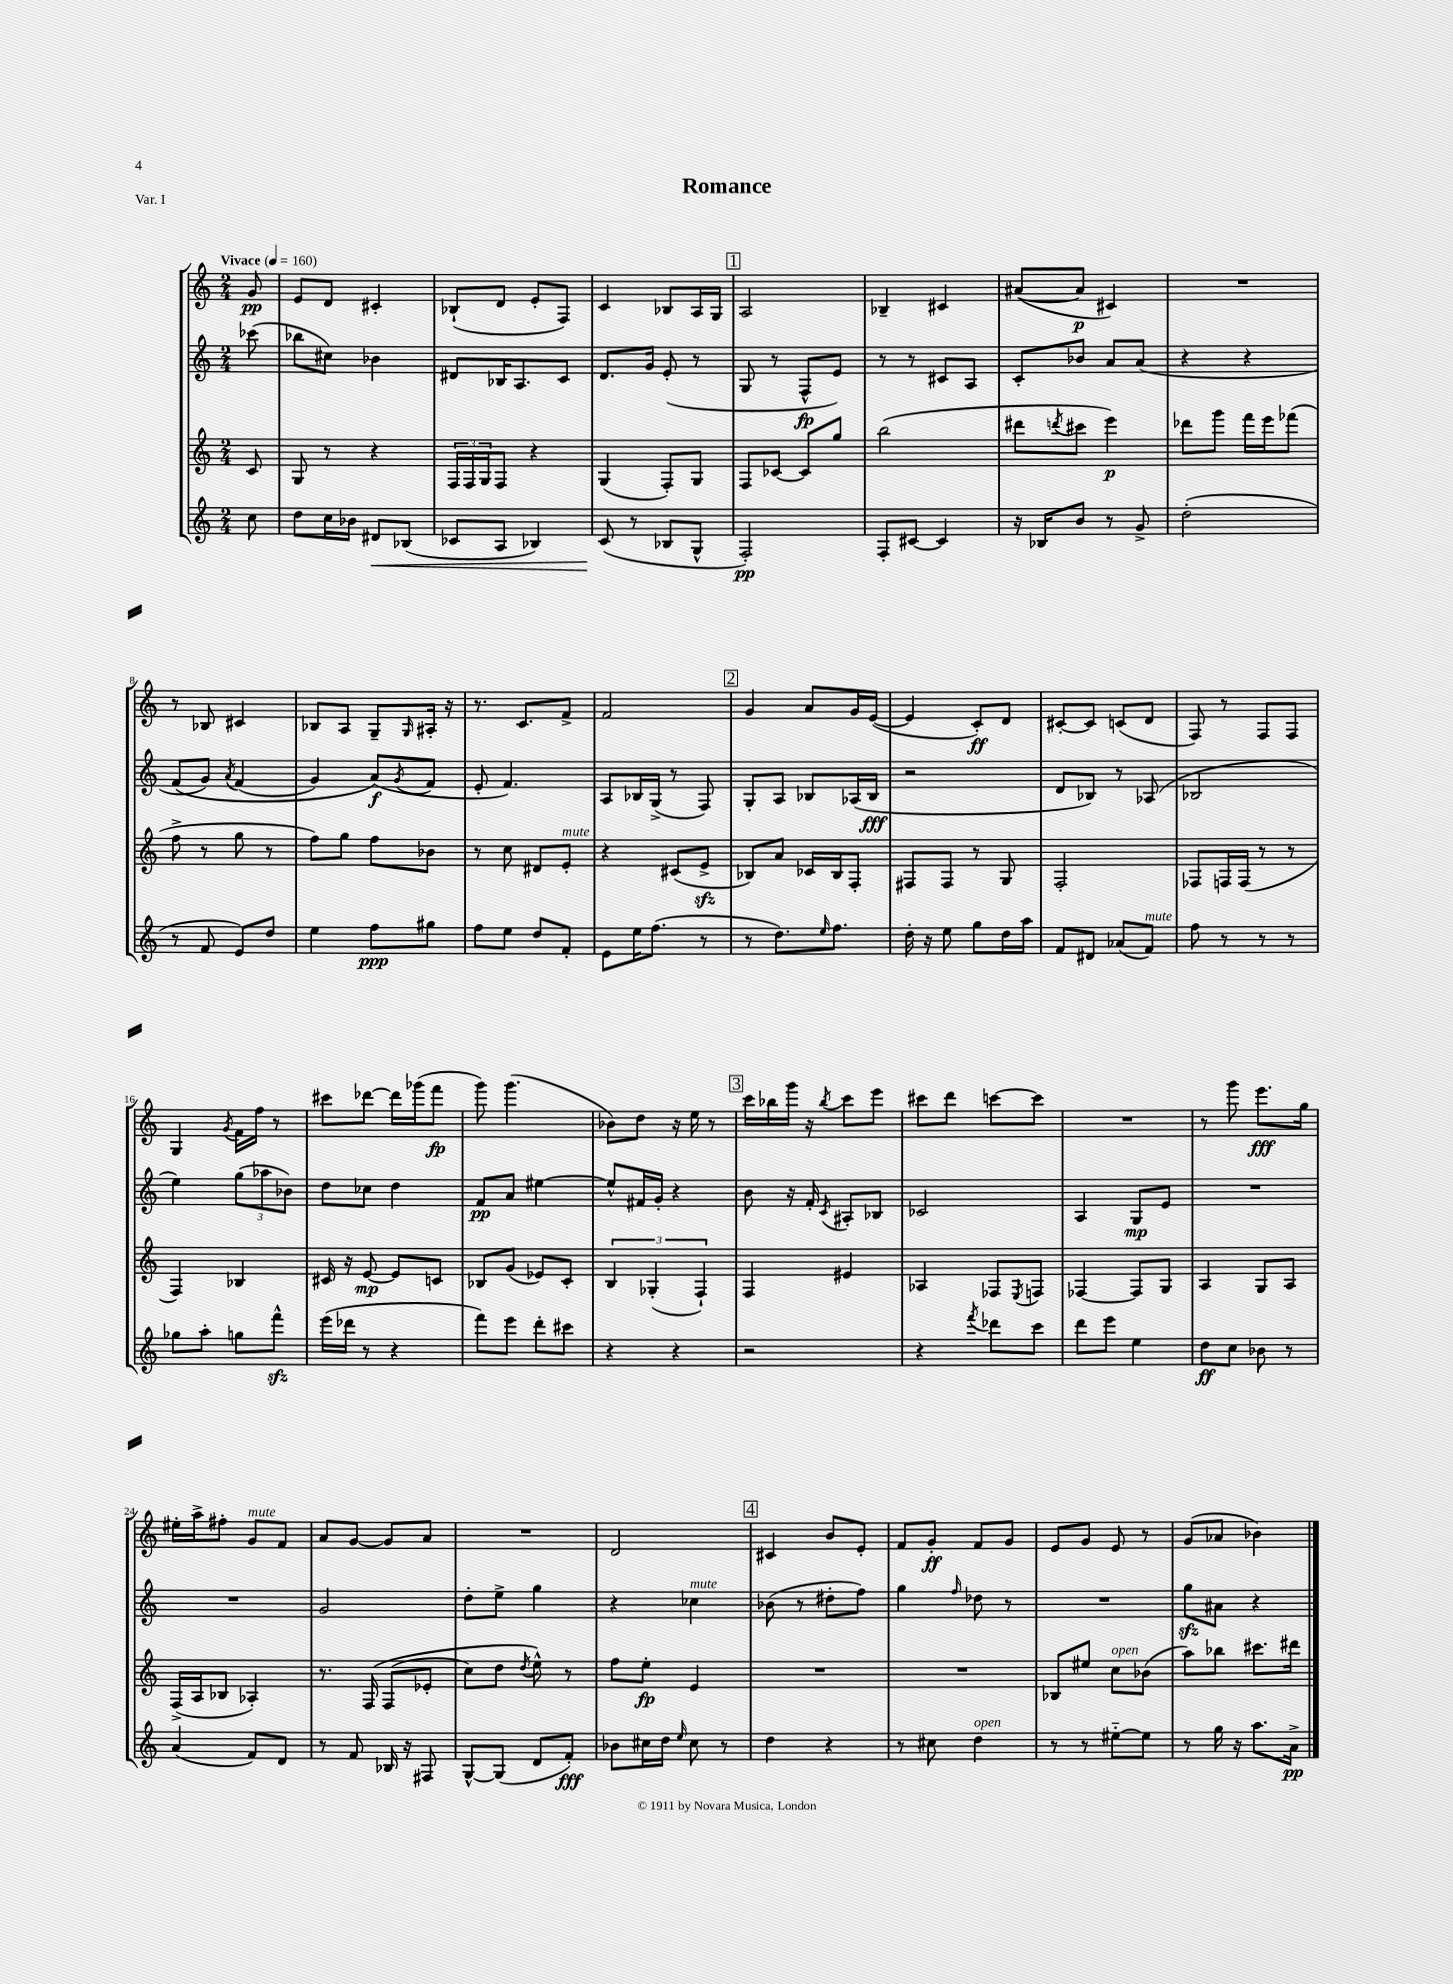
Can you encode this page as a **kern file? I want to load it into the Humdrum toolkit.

**kern	**kern	**kern	**kern
*staff4	*staff3	*staff2	*staff1
*clefG2	*clefG2	*clefG2	*clefG2
*k[]	*k[]	*k[]	*k[]
*M2/4	*M2/4	*M2/4	*M2/4
*MM160	*MM160	*MM160	*MM160
8cc	8c	(8ccc-	8g
=	=	=	=
8dd	8G	8bb-	8e
16cc	8r	8cc#)	8d
16b-	.	.	.
8d#	4r	4b-	4c#'
(8B-	.	.	.
=	=	=	=
8c-	24F	8d#	(8B-`
.	24F	.	.
.	24G	.	.
8A	8F	16B-	8d
.	.	8.A	.
4B-)	4r	.	8e'
.	.	8c	8F)
=	=	=	=
(8c	(4G	8.d	4c
8r	.	.	.
.	.	16g	.
8B-	8F')	(8e'	8B-
8G^^	8G	8r	16A
.	.	.	16G
=	=	=	=
2F')	8F	8G	2A
.	[8c-	8r	.
.	8c-]	8F^^	.
.	8gg	8e)	.
=	=	=	=
8F'	(2bb	8r	4B-~
[8c#	.	8r	.
4c#]	.	8c#	4c#
.	.	8A	.
=	=	=	=
16r	8ddd#	8c'	([8a#
16B-	.	.	.
.	8qddd	.	.
8b	8ccc#	8b-	8a#]
8r	4eee)	8a	4c#)
8g^	.	(8a	.
=	=	=	=
(2dd'	8ddd-	4r	2r
.	8ggg	.	.
.	16fff	4r	.
.	16eee	.	.
.	(8fff-	.	.
=	=	=	=
8r	8ff^	&(8f	8r
8f	8r	8g)	8B-
.	.	8qa	.
8e)	8gg	(4f	4c#
8dd	8r	.	.
=	=	=	=
4ee	8ff)	4g)	8B-
.	8gg	.	8A
8ff	8ff	(8a&)	8G~
.	.	8qg	16qqG
8gg#	8b-	8f	16A#'
.	.	.	16r
=	=	=	=
8ff	8r	8e'	8.r
8ee	8cc	4.f)	.
.	.	.	8.c
8dd	8d#	.	.
8f'	8e'	.	8f^
=	=	=	=
8e	4r	8A	2f
16ee	.	16B-	.
(8.ff	.	(16G^	.
.	(8c#	8r	.
8r	8e^	8F)	.
=	=	=	=
8r	8B-)	8G'	4g
8.dd)	8a	8A	.
.	16c-	8B-	8a
16qqee	.	.	.
8.ff	16B-	.	.
.	8F'	(16A-	16g
.	.	16B-	([16e
=	=	=	=
16dd'	8F#	2r	4e]
16r	.	.	.
8ee	8F#	.	.
8gg	8r	.	8c')
16dd	8G	.	8d
16aa	.	.	.
=	=	=	=
8f	2F'	8d	[8c#'
8d#	.	8B-)	8c#]
(8a-	.	8r	(8c
8f)	.	(8A-	8d
=	=	=	=
8ff	8F-	2B-	8F)
8r	16F	.	8r
.	(16F	.	.
8r	8r	.	8F
8r	8r	.	8F
=	=	=	=
8gg-	4F)	4ee)	4G
8aa'	.	.	.
.	.	.	8qg
8gg	4B-	(12gg	16f
.	.	.	16ff
.	.	12aa-	.
8fff^^	.	.	8r
.	.	12b-)	.
=	=	=	=
(16eee	16c#	8dd	8ccc#
16ddd-	16r	.	.
8r	[8e	8cc-	[8ddd-
4r	8e]	4dd	16ddd-]
.	.	.	(16ggg-
.	8c	.	8fff
=	=	=	=
8fff)	8B-	8f	8ggg)
8eee	(8g	8a	(4.ggg
8ddd'	8e-)	[4ee#	.
8ccc#	8c'	.	.
=	=	=	=
4r	6B	8ee#^^]	8b-)
.	.	16f#	8dd
.	(6G-'	.	.
.	.	16g'	.
4r	.	4r	16r
.	.	.	16ee
.	6F`)	.	.
.	.	.	8r
=	=	=	=
2r	4F	8b	16ccc
.	.	.	16bb-
.	.	16r	16ggg
.	.	16f'	16r
.	.	8qc	8qbb-
.	4e#	8A#'	8ccc
.	.	8B-	8eee
=	=	=	=
4r	4A-	2c-	8ccc#
.	.	.	8ddd
8qfff	.	.	.
8ddd-	8F-	.	[8ccc
.	8qE	.	.
8ccc	8F	.	8ccc]
=	=	=	=
8ddd	[4F-	4A	2r
8eee	.	.	.
4ee	8F-]	8G	.
.	8G	8e	.
=	=	=	=
8dd	4A	2r	8r
8cc	.	.	8ggg
8b-	8G	.	8.eee
8r	8A	.	.
.	.	.	16gg
=	=	=	=
(4a	(16F^	2r	16ee#'
.	16A	.	16aa^
.	8B-	.	8ff#'
8f)	4A-')	.	8g
8d	.	.	8f
=	=	=	=
8r	8.r	2g	8a
8f	.	.	[8g
.	&(16F	.	.
16B-	(8F	.	8g]
16r	.	.	.
8F#	8e-'	.	8a
=	=	=	=
[8G^^	8cc)	8dd'	2r
(8G]	8dd	8ee^	.
.	8qdd	.	.
8d	8ee^^&)	4gg	.
8f')	8r	.	.
=	=	=	=
8b-	8ff	4r	2d
16cc#	8ee'	.	.
16dd	.	.	.
16qqee	.	.	.
8cc#	4e	4cc-	.
8r	.	.	.
=	=	=	=
4dd	2r	(8b-	4c#
.	.	8r	.
4r	.	8dd#'	8b
.	.	8ff)	8e'
=	=	=	=
8r	2r	4gg	8f
8cc#	.	.	8g'
.	.	16qqff	.
4dd	.	8dd-	8f
.	.	8r	8g
=	=	=	=
8r	8B-	2r	8e
8r	8ee#	.	8g
[8ee#'~	8cc	.	8e
8ee#]	(8b-	.	8r
=	=	=	=
8r	8aa)	8gg	(8g
16gg	8bb-	8a#	8a-
16r	.	.	.
8.aa	8.ccc#	4r	4b-)
16a^	16ddd#	.	.
==	==	==	==
*-	*-	*-	*-
